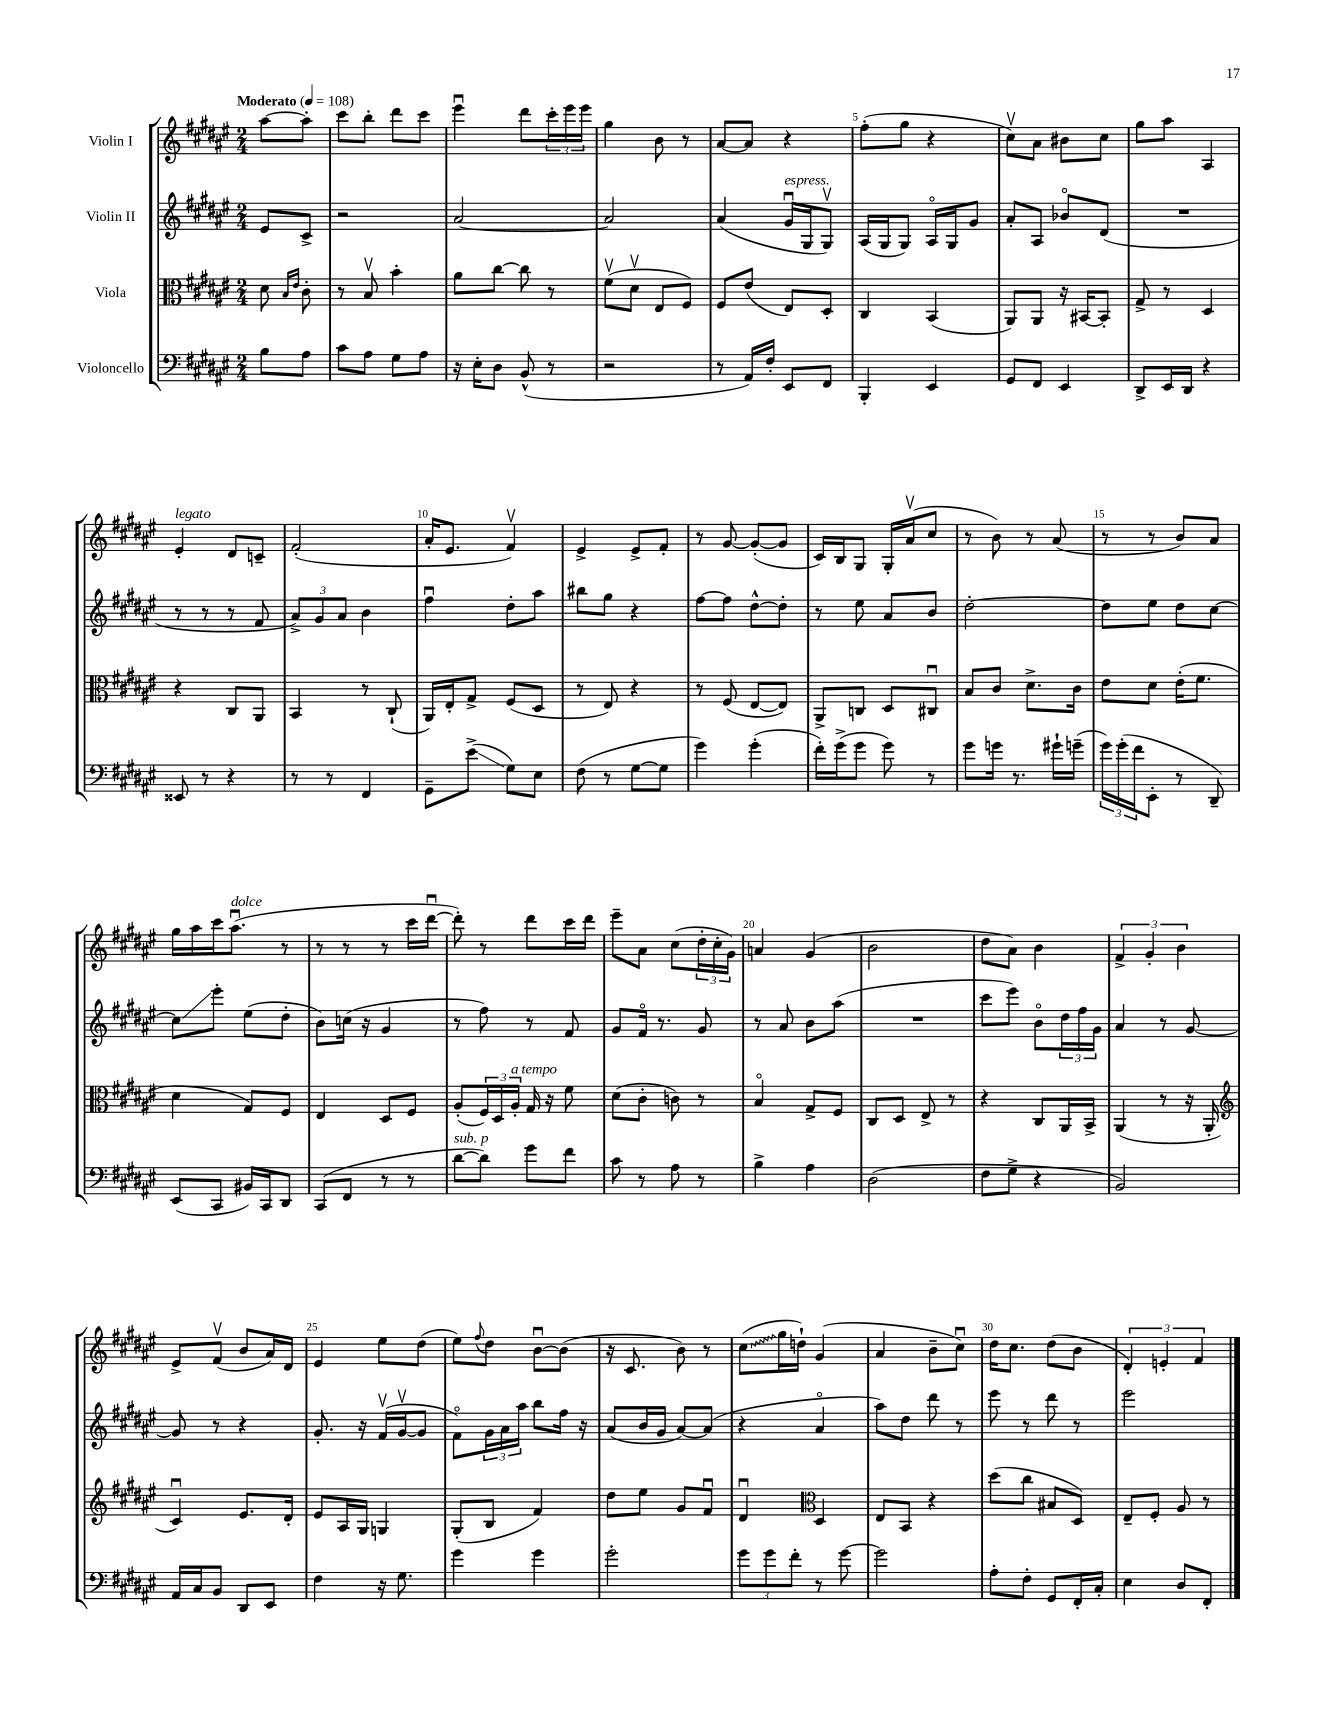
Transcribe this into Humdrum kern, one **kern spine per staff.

**kern	**kern	**kern	**kern
*staff4	*staff3	*staff2	*staff1
*clefF4	*clefC3	*clefG2	*clefG2
*k[f#c#g#d#a#e#]	*k[f#c#g#d#a#e#]	*k[f#c#g#d#a#e#]	*k[f#c#g#d#a#e#]
*M2/4	*M2/4	*M2/4	*M2/4
*MM108	*MM108	*MM108	*MM108
8B\L	8d#\	8e#/L	[8aa#\L
.	16qqB/LL	.	.
.	16qqe#/JJ	.	.
8A#\J	8c#'\	8c#^/J	8aa#'\]J
=	=	=	=
8c#\L	8r	2r	8ccc#\L
8A#\J	8Bv/	.	8bb'\J
8G#\L	4b'\	.	8ddd#\L
8A#\J	.	.	8ccc#\J
=	=	=	=
16r	8a#\L	[2a#/	4eee#u\
16E#'\LK	.	.	.
8D#\J	[8cc#\J	.	.
(8BB^^/	8cc#\]	.	8ddd#\L
8r	8r	.	24ccc#'\L
.	.	.	24eee#\
.	.	.	24eee#\JJ
=	=	=	=
2r	(8f#v\L	2a#/]	4gg#\
.	8d#v\J	.	.
.	8E#/L	.	8b\
.	8F#/J)	.	8r
=	=	=	=
8r	8F#/L	(4a#/	[8a#/L
16AA#/LL)	(8e#/J	.	8a#/]J
16F#'/JJ	.	.	.
8EE#/L	8E#/L)	16g#u/LL	4r
.	.	16G#/J	.
8FF#/J	8D#'/J	8G#v/J)	.
=	=	=	=
4BBB'/	4C#/	(16A#/LL	(8ff#'\L
.	.	16G#/J	.
.	.	8G#/J)	8gg#\J
4EE#/	(4BB/	16A#o/LL	4r
.	.	16G#/J	.
.	.	8g#/J	.
=	=	=	=
8GG#/L	8AA#/L)	8a#'/L	8cc#v\L)
8FF#/J	8AA#/J	8A#/J	8a#\J
4EE#/	16r	8b-o/L	8b#\L
.	[16BB#/LK	.	.
.	8BB#'/]J	(8d#/J	8cc#\J
=	=	=	=
8DD#^/L	8G#^/	2r	8gg#\L
16EE#/L	8r	.	8aa#\J
16DD#/JJ	.	.	.
4r	4D#/	.	4A#/
=	=	=	=
8EE##/	4r	8r	4e#'/
8r	.	8r	.
4r	8C#/L	8r	8d#/L
.	8AA#/J	8f#/	8c~/J
=	=	=	=
8r	4BB/	12a#^/L)	(2f#'/
.	.	12g#/	.
8r	.	.	.
.	.	12a#/J	.
4FF#/	8r	4b\	.
.	(8C#`/	.	.
=	=	=	=
8GG#~\L	16AA#/LL)	4ff#u\	16a#'/LK
.	16E#'/J	.	8.e#/J
(8e#^\J	8G#^/J	.	.
8G#\L)	(8F#/L	8dd#'\L	4f#v/)
8E#\J	8D#/J	8aa#\J	.
=	=	=	=
(8F#\	8r	8bb#\L	4e#^/
8r	8E#/)	8gg#\J	.
[8G#\L	4r	4r	8e#^/L
8G#\]J	.	.	8f#'/J
=	=	=	=
4g#\)	8r	[8ff#\L	8r
.	(8F#/	8ff#\]J	[8g#/
(4g#'\	[8E#/L	[8dd#^^\L	(8g#'/_L
.	8E#/]J)	8dd#'\]J	8g#/]J
=	=	=	=
16f#'\LL)	8AA#^/L	8r	16c#/LL)
(16g#^\J	.	.	16B/J
8g#\J	8C/J	8ee#\	8G#/J
8g#\)	8D#/L	8a#/L	16G#'/LL
.	.	.	(16a#v/J
8r	8C#u/J	8b/J	8cc#/J
=	=	=	=
8g#\L	8B/L	[2dd#'\	8r
16g\Jk	8c#/J	.	8b\)
8.r	.	.	.
.	8.d#^\L	.	8r
16g#`\LL	.	.	(8a#/
(16g~\JJ	16c#\Jk	.	.
=	=	=	=
24g#\LL)	8e#\L	8dd#\]L	8r
(24g#'\	.	.	.
24f#\J	.	.	.
8EE#'\J	8d#\J	8ee#\J	8r
8r	(16e#'\LK	8dd#\L	8b/L)
.	8.f#\J	.	.
8DD#~/)	.	[8cc#\J	8a#/J
=	=	=	=
(8EE#/L	4d#\	8cc#\]L	16gg#\LL
.	.	.	16aa#\
8CC#/J	.	8eee#'\J	16ccc#\J
.	.	.	(8.aa#u\J
16BB#/LL)	8G#/L)	(8ee#\L	.
16CC#/J	.	.	.
8DD#/J	8F#/J	8dd#'\J	8r
=	=	=	=
(8CC#/L	4E#/	8b\L)	8r
8FF#/J	.	(16cc\Jk	8r
.	.	16r	.
8r	8D#/L	4g#/	8r
8r	8F#/J	.	16ccc#\LL
.	.	.	[16ddd#u\JJ
=	=	=	=
[8d#\L	(8A#'/L	8r	8ddd#'\])
8d#\]J)	24F#/L)	8ff#\)	8r
.	24D#/	.	.
.	24A#'/JJ	.	.
8g#\L	16G#/	8r	8ddd#\L
.	16r	.	.
8f#\J	8f#\	8f#/	16ccc#\L
.	.	.	16ddd#\JJ
=	=	=	=
8c#\	(8d#\L	8g#/L	8eee#~\L
8r	8c#'\J	16f#o/Jk	8a#\J
.	.	8.r	.
8A#\	8c\)	.	(8cc#\L
8r	8r	8g#/	24dd#'\L
.	.	.	24cc#'\
.	.	.	24g#\JJ)
=	=	=	=
4B^\	4Bo/	8r	4a/
.	.	8a#/	.
4A#\	8G#^/L	8b\L	(4g#/
.	8F#/J	(8aa#\J	.
=	=	=	=
(2D#\	8C#/L	2r	2b\
.	8D#/J	.	.
.	8E#^/	.	.
.	8r	.	.
=	=	=	=
8F#\L	4r	8ccc#\L	8dd#\L
8G#^\J	.	8eee#\J)	8a#\J)
4r	8C#/L	8bo\L	4b\
.	16AA#/L	24dd#\L	.
.	.	24ff#\	.
.	16BB^/JJ	.	.
.	.	24g#\JJ	.
=	=	=	=
2BB/)	(4AA#/	4a#/	6f#^/
.	.	.	6g#'/
.	8r	8r	.
.	.	.	6b\
.	16r	[8g#/	.
.	16AA#'/	.	.
=	=	=	=
*	*clefG2	*	*
16AA#/LL	4c#u/)	8g#/]	8e#^/L
16C#/J	.	.	.
8BB/J	.	8r	(8f#v/J
8DD#/L	8.e#/L	4r	8b/L
8EE#/J	.	.	16a#/L)
.	16d#'/Jk	.	16d#/JJ
=	=	=	=
4F#\	8e#/L	8.g#'/	4e#/
.	16A#/L	.	.
.	16G#/JJ	16r	.
16r	4G/	(16f#v/LL	8ee#\L
8.G#\	.	[16g#v/J	.
.	.	8g#/]J	(8dd#\J
=	=	=	=
4g#\	(8G#'/L	8f#o\L)	8ee#\L)
.	.	.	8qqff#/
.	8B/J	24g#\L	8dd#\J
.	.	24a#\	.
.	.	24aa#\JJ	.
4g#\	4f#/)	8bb\L	[8bu\L
.	.	16ff#\Jk	(8b\]J
.	.	16r	.
=	=	=	=
2g#'\	8dd#\L	(8a#/L	16r
.	.	.	8.c#/
.	8ee#\J	16b/L	.
.	.	16g#/JJ	.
.	8g#/L	[8a#/L)	8b\)
.	8f#u/J	(8a#/]J	8r
=	=	=	=
12g#\L	4d#u/	4r	(8cc#\L
12g#\	.	.	.
.	.	.	16gg#\L
12f#'\J	.	.	.
.	.	.	16dd`\JJ)
*	*clefC3	*	*
8r	4D#/	4a#o/	(4g#/
[8g#\	.	.	.
=	=	=	=
2g#\]	8E#/L	8aa#\L)	4a#/
.	8BB/J	8dd#\J	.
.	4r	8ddd#\	8b~\L
.	.	8r	8cc#u\J)
=	=	=	=
8A#'\L	(8dd#\L	8eee#\	16dd#\LK
.	.	.	8.cc#\J
8F#'\J	8cc#\J	8r	.
8GG#/L	8B#/L	8ddd#\	(8dd#\L
16FF#'/L	8D#/J)	8r	8b\J
16C#'/JJ	.	.	.
=	=	=	=
4E#\	8E#~/L	2eee#\	6d#'/)
.	8F#'/J	.	.
.	.	.	6e'/
8D#/L	8A#/	.	.
.	.	.	6f#/
8FF#'/J	8r	.	.
==	==	==	==
*-	*-	*-	*-
